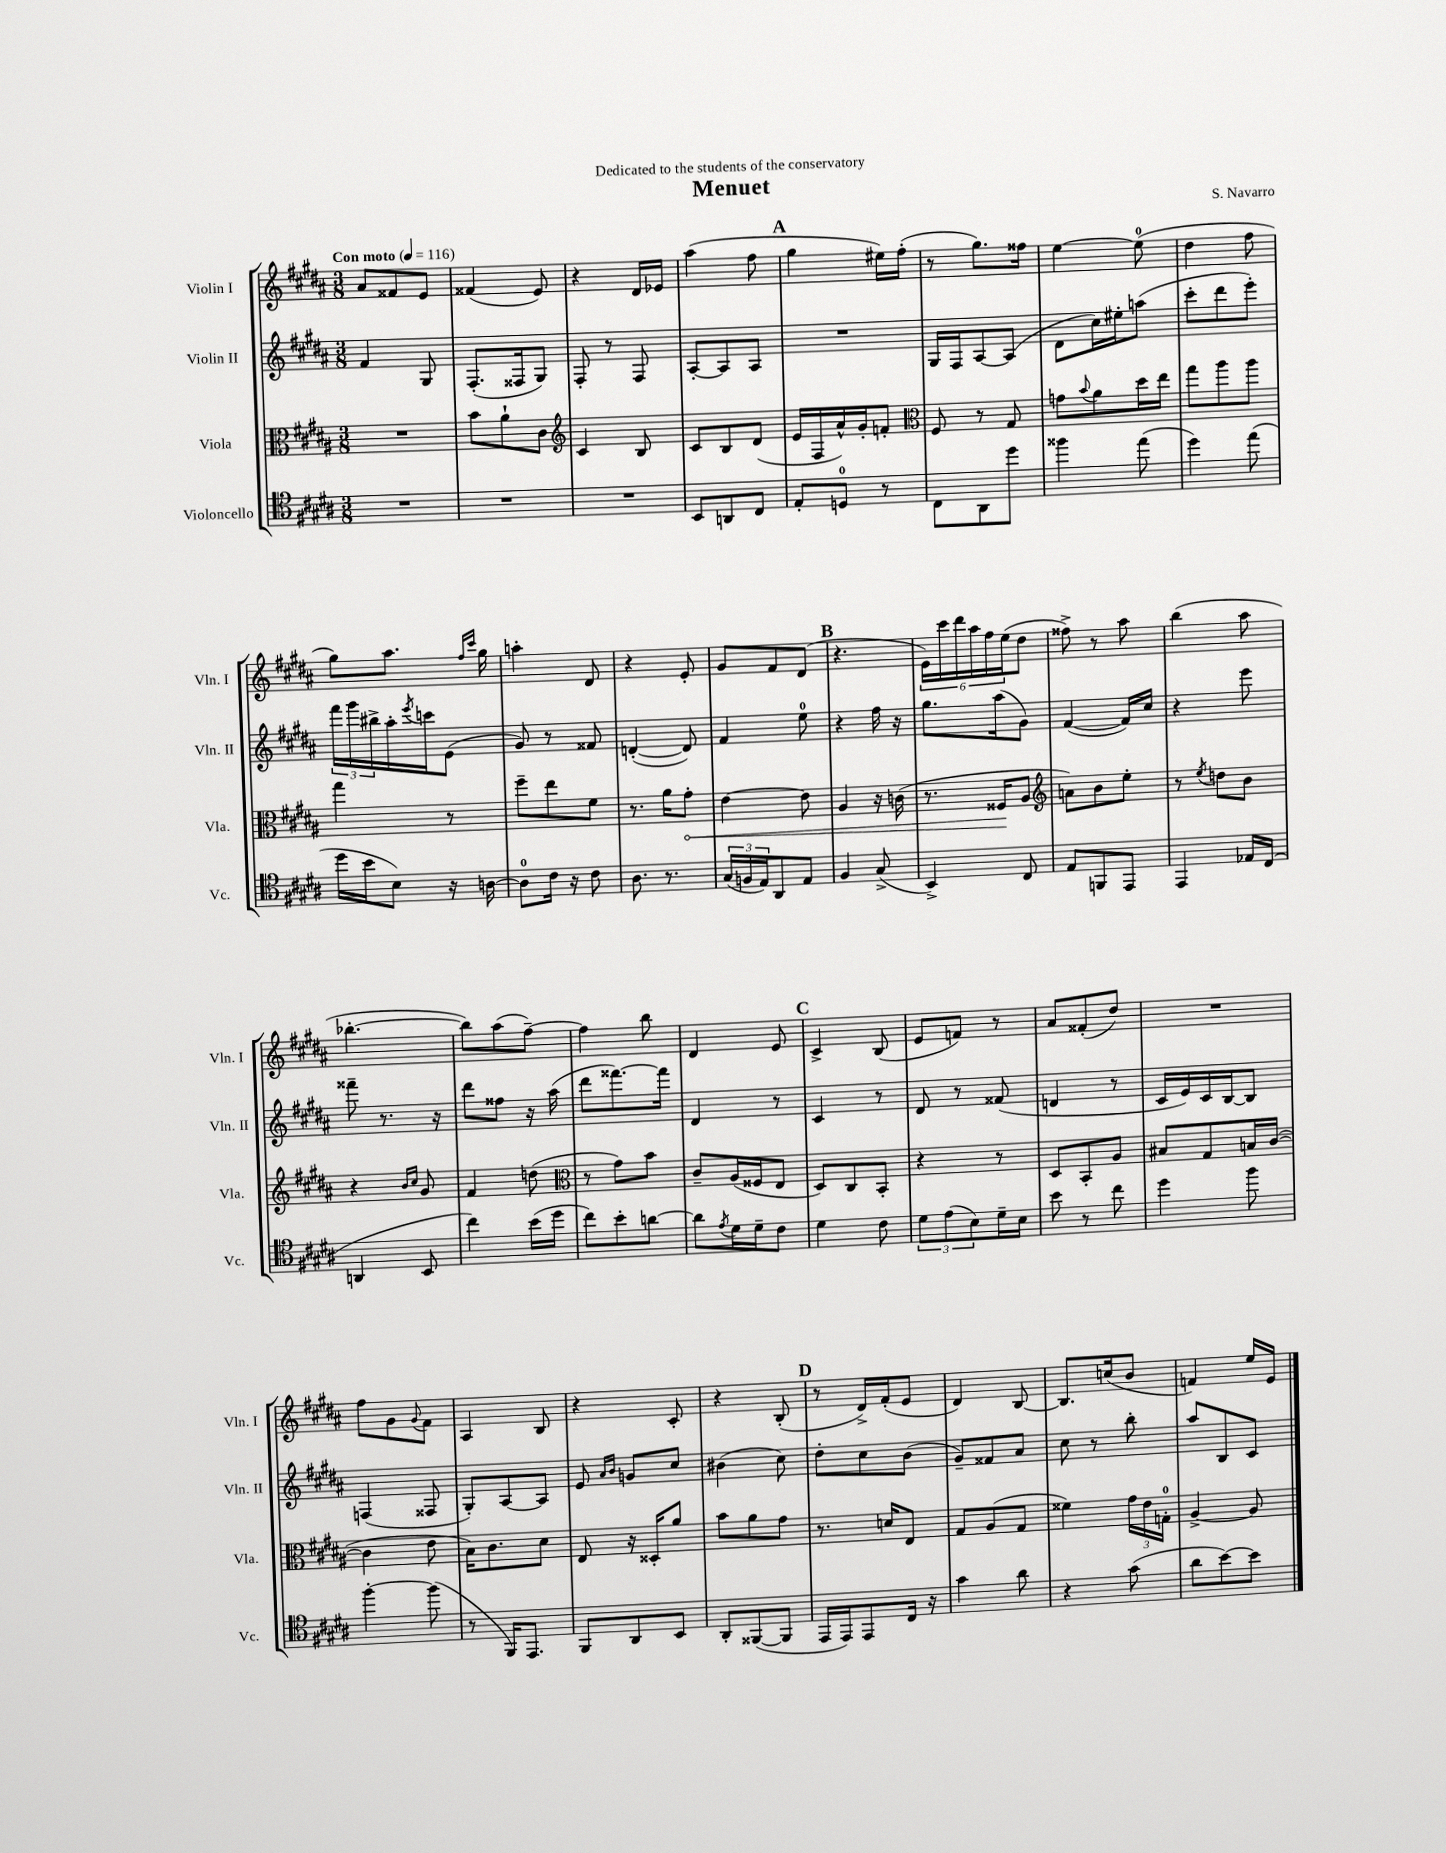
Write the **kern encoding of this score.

**kern	**kern	**dynam	**kern	**kern
*part4	*part3	*part3	*part2	*part1
*staff4	*staff3	*staff3	*staff2	*staff1
*I"Violoncello	*I"Viola	*	*I"Violin II	*I"Violin I
*I'Vc.	*I'Vla.	*	*I'Vln. II	*I'Vln. I
*clefC4	*clefC3	*	*clefG2	*clefG2
*k[f#c#g#d#a#]	*k[f#c#g#d#a#]	*	*k[f#c#g#d#a#]	*k[f#c#g#d#a#]
*M3/8	*M3/8	*	*M3/8	*M3/8
*MM116	*MM116	*	*MM116	*MM116
=1	=1	=1	=1	=1
!	!	!	!	!LO:TX:a:B:t=Con moto
4.r	4.r	.	4f#/	8a#/L
.	.	.	.	8f##X/
.	.	.	8G#/	8e/J
=2	=2	=2	=2	=2
4.r	8b\L	.	(8.F#'/L	(4f##X/
.	8a#`\	.	.	.
.	.	.	16F##X/k	.
.	8c#\J	.	8G#/J)	8e/)
=3	=3	=3	=3	=3
*	*clefG2	*	*	*
4.r	4c#/	.	8F#'/	4r
.	.	.	8r	.
.	8B/	.	8F#/	16d#/LL
.	.	.	.	16e-X/JJ
=4	=4	=4	=4	=4
8BB/L	8c#/L	.	[8A#'/L	(4aa#\
8AAn/	8B/	.	8A#/]	.
8C#/J	(8d#/J	.	8A#/J	8ff#\
!!LO:REH:place=s1:t=A
=5	=5	=5	=5	=5
8E'/L	16e/LL	.	4.r	4gg#\
.	16F#/	.	.	.
8Dn/J	16a#^^/)	.	.	.
.	16g#'/J	.	.	.
8r	8fn'/J	.	.	16ee#X\LL)
.	.	.	.	(16ff#'\JJ
=6	=6	=6	=6	=6
*	*clefC3	*	*	*
8C#\L	8F#/	.	16G#/LL	8r
.	.	.	16F#/J	.
8AA#\	8r	.	[8A#/	8.gg#\L)
8dd#\J	8G#/	.	(8A#/J]	.
.	.	.	.	16ff##X\Jk
=7	=7	=7	=7	=7
4ff##X\	8gn\L	.	8d#\L	[4ee\
.	8qqb/	.	.	.
.	8a#\	.	16cc#\L)	.
.	.	.	16ee#X'\J	.
(8ee\	16dd#\L	.	(8aan\J	(8ee\]
.	16ee\JJ	.	.	.
=8	=8	=8	=8	=8
4dd#\)	8gg#\L	.	8ccc#'\L	4dd#\
.	8aa#\	.	8ddd#\	.
(8ee\	8aa#\J	.	8eee'\J)	8ff#\
!!LO:LB:g=z
=9	=9	=9	=9	=9
16dd#\LL	4gg#\	.	24fff#\LL	8gg#\L)
.	.	.	24ggg#\	.
16b\J	.	.	.	.
.	.	.	24bb#X^\	.
8B\J)	.	.	16aa#'\	8.aa#\J
.	.	.	8qeee/	.
.	.	.	16cccn\J	.
16r	8r	.	(8e\J	.
.	.	.	.	16qqff#/LL
.	.	.	.	16qqccc#/JJ
[16An\	.	.	.	16gg#\
=10	=10	=10	=10	=10
8A\L]	8ff#~\L	.	8g#/)	4aan'\
16c#\Jk	8ee\	.	8r	.
16r	.	.	.	.
8c#\	8f#\J	.	8f##X/	8d#/
=11	=11	=11	=11	=11
8.A#\	8.r	.	([4dn'/	4r
8.r	16a#\KL	.	.	.
!	!	!LO:HP:b	!	!
.	8g#'\J	<	8d/])	8e'/
=12	=12	=12	=12	=12
(24G#/LL	[4e\	.	4f#/	8g#/L
24Fn/	.	.	.	.
24E/J)	.	.	.	.
8AA#/	.	.	.	8f#/
8E/J	8e\]	.	8ee\	(8d#/J
!!LO:REH:place=s1:t=B
=13	=13	=13	=13	=13
4F#/	4A#/	.	4r	4.r
(8G#^/	16r	.	16ff#\	.
.	(16cn\	.	16r	.
=14	=14	=14	=14	=14
4BB^/)	8.r	.	8.gg#\L	24e\LL)
.	.	.	.	24ccc#\
.	.	.	.	24ddd#\
.	.	.	.	24aa#\
.	.	.	.	24ff#\
.	16F##X/KL	.	(16aa#\k	.
.	.	.	.	(24ee\J
8C#/	8A#/J	[	8g#\J)	8dd#\J
=15	=15	=15	=15	=15
*	*clefG2	*	*	*
8E/L	8an\L)	.	([4f#/	8ff##X^\)
8FFn/	8b\	.	.	8r
8EE/J	8ee'\J	.	16f#/LL])	8aa#\
.	.	.	16cc#/JJ	.
=16	=16	=16	=16	=16
4EE/	8r	.	4r	(4bb\
.	8qee/	.	.	.
.	8ddn\L	.	.	.
16E-X/LL	8b\J	.	8eee\	8aa#\
(16C#/JJ	.	.	.	.
!!LO:LB:g=z
=17	=17	=17	=17	=17
4AAn/	4r	.	8fff##X~\	[4.bb-X'\
.	.	.	8.r	.
.	16qqb/LL	.	.	.
.	16qqcc#/JJ	.	.	.
8BB/	8g#/	.	.	.
.	.	.	16r	.
=18	=18	=18	=18	=18
4cc#\)	4f#/	.	8ddd#\L	8bb-\L])
.	.	.	8ff##X\J	(8aa#\
(16b\LL	(8ddn\	.	16r	[8ff#~\J)
16dd#\JJ	.	.	(16aa#\	.
=19	=19	=19	=19	=19
*	*clefC3	*	*	*
8cc#\L)	8r	.	8ddd#\L	4ff#\]
8b'\	8g#\L)	.	[8.fff##X\)	.
[8an\J	8b\J	.	.	8bb\
.	.	.	16fff##\Jk]	.
=20	=20	=20	=20	=20
8a\L]	8c#~/L	.	4d#/	4d#/
8qe/	.	.	.	.
16d#\L	(16A#/L	.	.	.
16d#~\J	16F##X/J	.	.	.
8c#\J	8E/J	.	8r	8e/
!!LO:REH:place=s1:t=C
=21	=21	=21	=21	=21
4d#\	8D#/L)	.	4c#/	4c#^/
.	8C#/	.	.	.
8c#\	8BB'/J	.	8r	(8B/
=22	=22	=22	=22	=22
12d#\L	4r	.	8d#/	8e/L
(12e\	.	.	.	.
.	.	.	8r	8fn/J)
12B\)	.	.	.	.
16d#~\L	8r	.	(8f##X/	8r
16B\JJ	.	.	.	.
=23	=23	=23	=23	=23
8b\	8D#/L	.	4dn/	8a#/L
8r	8BB'/	.	.	(8f##X'/
8cc#\	8A#/J	.	8r	8dd#/J)
=24	=24	=24	=24	=24
4dd#\	8B#X/L	.	16c#/LL	4.r
.	.	.	16e/)	.
.	8G#/	.	16c#/	.
.	.	.	[16B/J	.
8ff#\	16Bn/L	.	8B/J]	.
.	([16c#/JJ	.	.	.
!!LO:LB:g=z
=25	=25	=25	=25	=25
[4ff#'\	4c#\]	.	(4Fn/	8ff#\L
.	.	.	.	8g#\
.	.	.	.	8qqg#/
(8ff#\]	8e\	.	8F##X/	8f#\J
=26	=26	=26	=26	=26
8r	16B\KL)	.	8G#'/L)	4A#/
.	8.c#\	.	.	.
16FF#/KL)	.	.	[8A#/	.
8.EE/J	.	.	.	.
.	8d#\J	.	8A#/J]	8B/
=27	=27	=27	=27	=27
8FF#/L	8E/	.	8e/	4r
.	.	.	16qqa#/LL	.
.	.	.	16qqb/JJ	.
8AA#/	16r	.	8gn/L	.
.	16D##X'/KL	.	.	.
8BB/J	8a#/J	.	8cc#/J	8c#'/
=28	=28	=28	=28	=28
8AA#'/L	8b\L	.	(4b#X\	4r
([8FF##X/	8a#\	.	.	.
8FF##/J]	8g#\J	.	8cc#\)	(8B'/
!!LO:REH:place=s1:t=D
=29	=29	=29	=29	=29
16EE/LL	8.r	.	8dd#'\L	8r
16EE/J)	.	.	.	.
8EE/	.	.	8cc#\	16d#^/LL)
.	16dn/KL	.	.	(16f#'/J
16C#/Jk	8E/J	.	(8b\J	8e/J
16r	.	.	.	.
=30	=30	=30	=30	=30
4g#\	8G#/L	.	8g#~/L)	4d#/)
.	(8A#/	.	8f##X/	.
8a#\	8G#/J	.	8a#/J	[8B/
=31	=31	=31	=31	=31
4r	4f##X\)	.	8cc#\	8.B/L]
.	.	.	8r	.
.	.	.	.	(16ccn/k
(8g#\	24g#\LL	.	8bb'\	8b/J
.	24e\	.	.	.
.	24Gn'\JJ	.	.	.
=32	=32	=32	=32	=32
8a#\L	[4A#^/	.	8aa#/L	4fn/)
[8b\)	.	.	8B/	.
8b\J]	8A#/]	.	8c#/J	16ee/LL
.	.	.	.	16e/JJ
==	==	==	==	==
*-	*-	*-	*-	*-
